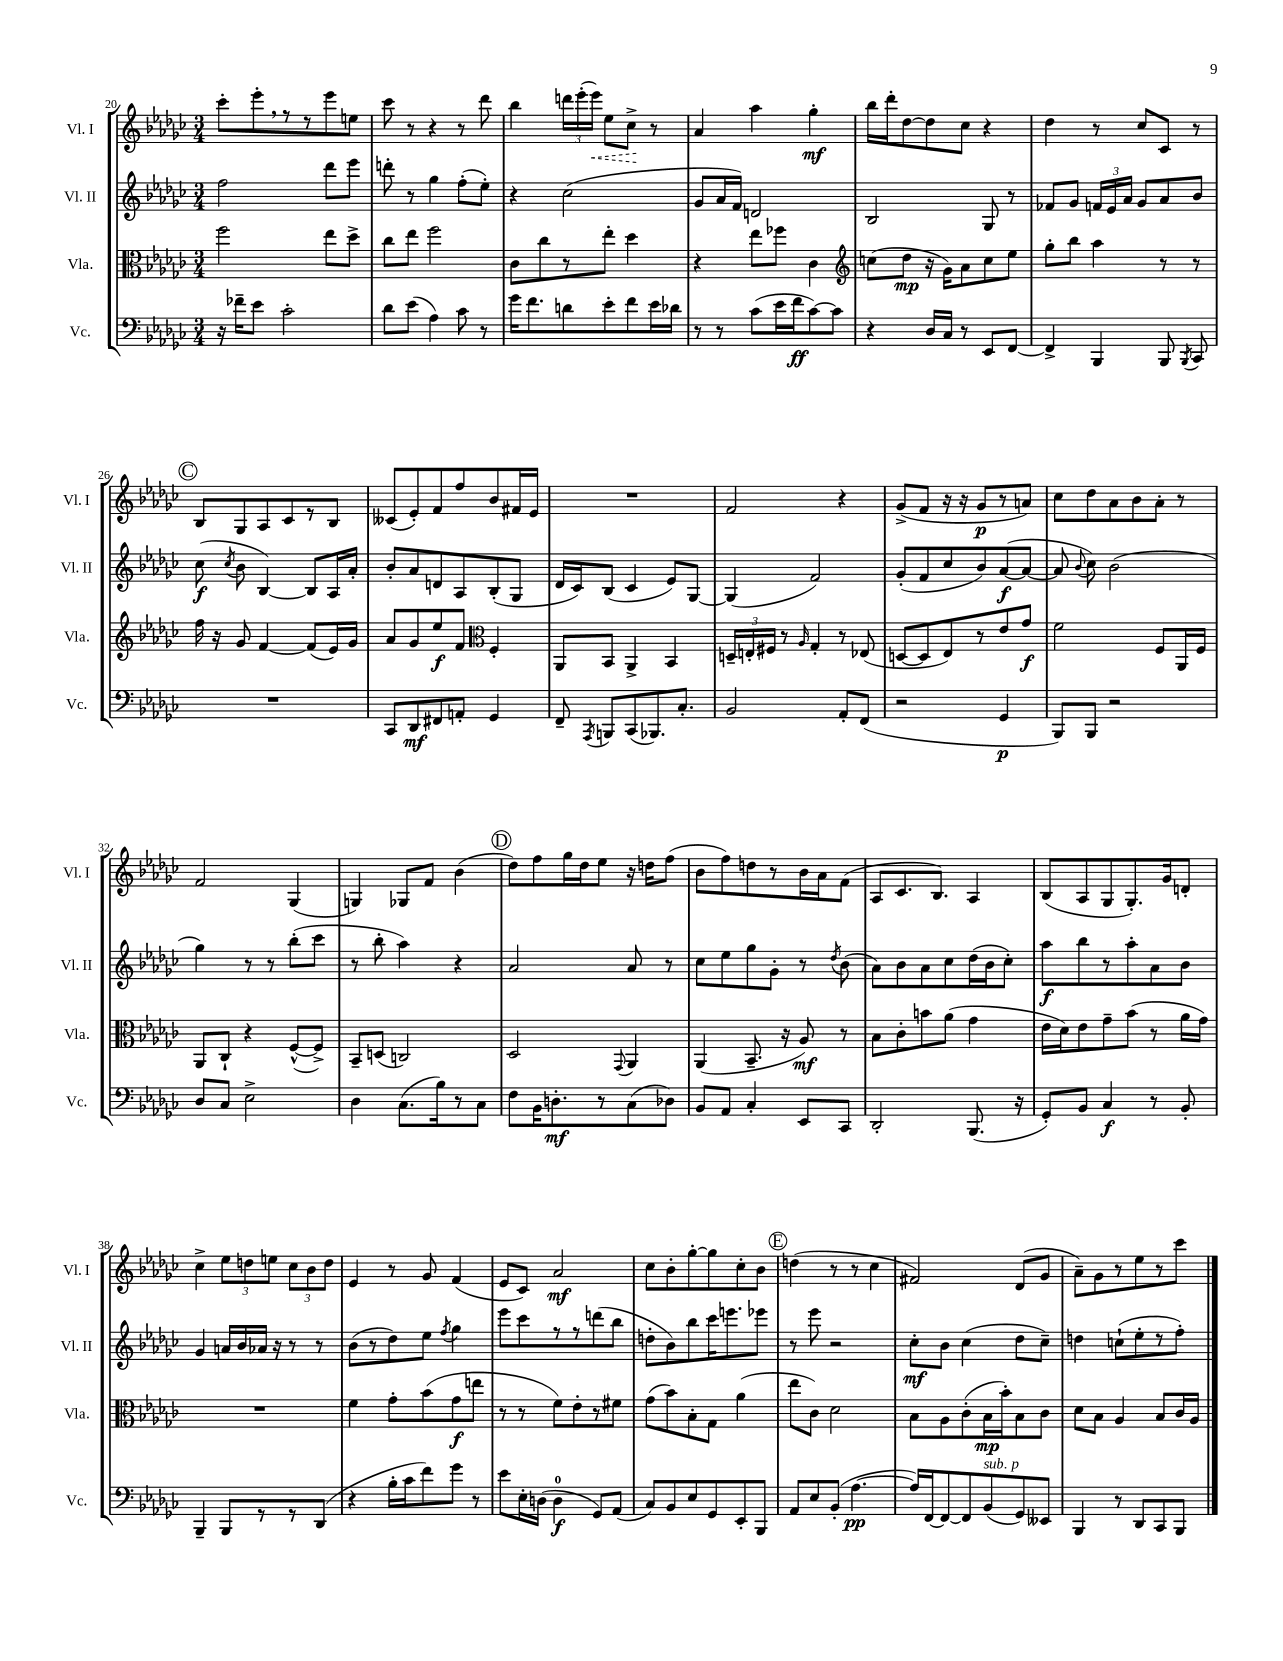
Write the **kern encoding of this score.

**kern	**dynam	**kern	**dynam	**kern	**dynam	**kern	**dynam
*part4	*part4	*part3	*part3	*part2	*part2	*part1	*part1
*staff4	*staff4	*staff3	*staff3	*staff2	*staff2	*staff1	*staff1
*I"Vc.	*	*I"Vla.	*	*I"Vl. II	*	*I"Vl. I	*
*I'Vc.	*	*I'Vla.	*	*I'Vl. II	*	*I'Vl. I	*
*clefF4	*	*clefC3	*	*clefG2	*	*clefG2	*
*k[b-e-a-d-g-c-]	*	*k[b-e-a-d-g-c-]	*	*k[b-e-a-d-g-c-]	*	*k[b-e-a-d-g-c-]	*
*M3/4	*	*M3/4	*	*M3/4	*	*M3/4	*
=20	=20	=20	=20	=20	=20	=20	=20
16r	.	2ff\	.	2ff\	.	8ccc-'\L	.
16f-X~\KL	.	.	.	.	.	.	.
8e-\J	.	.	.	.	.	8eee-',\	.
2c-'\	.	.	.	.	.	8r	.
.	.	.	.	.	.	8r	.
.	.	8ee-\L	.	8ddd-\L	.	8eee-\	.
.	.	8dd-^\J	.	8eee-\J	.	8een\J	.
=21	=21	=21	=21	=21	=21	=21	=21
8d-\L	.	8cc-\L	.	8dddn'\	.	8ccc-\	.
(8e-\J	.	8ee-\J	.	8r	.	8r	.
4A-\)	.	2ff\	.	4gg-\	.	4r	.
8c-\	.	.	.	(8ff'\L	.	8r	.
8r	.	.	.	8ee-'\J)	.	8ddd-\	.
=22	=22	=22	=22	=22	=22	=22	=22
16g-\KL	.	8c-\L	.	4r	.	4bb-\	.
8.f\	.	.	.	.	.	.	.
.	.	8cc-\	.	.	.	.	.
8dn\	.	8r	.	(2cc-\	.	24dddn\LL	.
.	.	.	.	.	.	(24eee-'\	.
!	!	!	!	!	!	!	!LO:HP:b
.	.	.	.	.	.	24eee-\JJ)	<
8e-'\	.	8ee-'\J	.	.	.	8ee-\L	.
8f\	.	4dd-\	.	.	.	8cc-^\J	.
16e-\L	.	.	.	.	.	8r	[
16d-X\JJ	.	.	.	.	.	.	.
=23	=23	=23	=23	=23	=23	=23	=23
8r	.	4r	.	8g-/L	.	4a-/	.
8r	.	.	.	16a-/L	.	.	.
.	.	.	.	16f/JJ)	.	.	.
(8c-\L	.	8ee-\L	.	2dn/	.	4aa-\	.
16e-\L	.	8ff-X\J	.	.	.	.	.
16f\J	ff	.	.	.	.	.	.
[8c-\)	.	4c-\	.	.	.	4gg-'\	mf
8c-\J]	.	.	.	.	.	.	.
=24	=24	=24	=24	=24	=24	=24	=24
*	*	*clefG2	*	*	*	*	*
4r	.	(8ccn\L	.	2B-/	.	16bb-\LL	.
.	.	.	.	.	.	16ddd-'\J	.
.	.	8dd-\J	mp	.	.	[8dd-\	.
16D-/LL	.	16r	.	.	.	8dd-\]	.
16C-/JJ	.	16g-\KL)	.	.	.	.	.
8r	.	8a-\	.	.	.	8cc-\J	.
8EE-/L	.	8cc\	.	8G-/	.	4r	.
[8FF/J	.	8ee-\J	.	8r	.	.	.
=25	=25	=25	=25	=25	=25	=25	=25
4FF^/]	.	8gg-'\L	.	8f-X/L	.	4dd-\	.
.	.	8bb-\J	.	8g-/J	.	.	.
4BBB-/	.	4aa-\	.	24fn/LL	.	8r	.
.	.	.	.	24e-/	.	.	.
.	.	.	.	24a-/JJ	.	.	.
.	.	.	.	8g-/L	.	8cc-/L	.
8BBB-/	.	8r	.	8a-/	.	8c-/J	.
8qBBB-/	.	.	.	.	.	.	.
8CC-/	.	8r	.	8b-/J	.	8r	.
!!LO:LB:g=z
!!LO:REH:place=s1:t=C
=26	=26	=26	=26	=26	=26	=26	=26
2.r	.	16ff\	.	(8cc-\	f	8B-/L	.
.	.	16r	.	.	.	.	.
.	.	.	.	8qcc-/	.	.	.
.	.	8g-/	.	8b-\	.	8G-/	.
.	.	[4f/	.	[4B-/)	.	8A-/	.
.	.	.	.	.	.	8c-/	.
.	.	(8f/L]	.	8B-/L]	.	8r	.
.	.	16e-/L)	.	16A-/L	.	8B-/J	.
.	.	16g-/JJ	.	16a-'/JJ	.	.	.
=27	=27	=27	=27	=27	=27	=27	=27
8CC-/L	.	8a-/L	.	8b-'/L	.	(8c--X/L	.
8DD-/	mf	8g-/	.	8a-/	.	8e-'/)	.
8FF#X/	.	8ee-/	f	8dn/	.	8f/	.
8AAn'/J	.	8f/J	.	8A-/	.	8ff/	.
*	*	*clefC3	*	*	*	*	*
4GG-/	.	4F'/	.	(8B-'/	.	8b-/	.
.	.	.	.	8G-/J	.	16f#X/L	.
.	.	.	.	.	.	16e-/JJ	.
=28	=28	=28	=28	=28	=28	=28	=28
8FF~/	.	8AA-/L	.	16d-/LL	.	2.r	.
.	.	.	.	16c-/J)	.	.	.
8qAAA-/	.	.	.	.	.	.	.
8BBBn/L	.	8BB-/J	.	(8B-/J	.	.	.
(8CC-/	.	4AA-^/	.	4c-/	.	.	.
8.BBB-X/)	.	.	.	.	.	.	.
.	.	4BB-/	.	8e-/L)	.	.	.
8.C-'/J	.	.	.	.	.	.	.
.	.	.	.	[8G-/J	.	.	.
=29	=29	=29	=29	=29	=29	=29	=29
2BB-/	.	24Dn~/LL	.	(4G-/]	.	2f/	.
.	.	24En'/	.	.	.	.	.
.	.	24F#X/JJ	.	.	.	.	.
.	.	8r	.	.	.	.	.
.	.	16qqA-/	.	.	.	.	.
.	.	4G-'/	.	2f/)	.	.	.
8AA-'/L	.	8r	.	.	.	4r	.
(8FF/J	.	(8E-X/	.	.	.	.	.
=30	=30	=30	=30	=30	=30	=30	=30
2r	.	[8Dn/L	.	(8g-'/L	.	(8g-^/L	.
.	.	8D/]	.	8f/	.	8f/J	.
.	.	8E-/)	.	8cc-/	.	16r	.
.	.	.	.	.	.	16r	.
.	.	8r	.	8b-/)	.	8g-/L	p
4GG-/	p	8e-/	.	([8a-/	f	8r	.
.	.	8g-/J	f	8a-/J_	.	8an/J)	.
=31	=31	=31	=31	=31	=31	=31	=31
8BBB-/L)	.	2f\	.	8a-/]	.	8cc-\L	.
.	.	.	.	8qqb-/	.	.	.
8BBB-/J	.	.	.	8cc-\)	.	8dd-\	.
2r	.	.	.	(2b-\	.	8a-\	.
.	.	.	.	.	.	8b-\	.
.	.	8F/L	.	.	.	8a-'\J	.
.	.	16AA-/L	.	.	.	8r	.
.	.	16F/JJ	.	.	.	.	.
!!LO:LB:g=z
=32	=32	=32	=32	=32	=32	=32	=32
8D-/L	.	8AA-/L	.	4gg-\)	.	2f/	.
8C-/J	.	8C-`/J	.	.	.	.	.
2E-^\	.	4r	.	8r	.	.	.
.	.	.	.	8r	.	.	.
.	.	([8F^^/L	.	(8bb-'\L	.	(4G-/	.
.	.	8F^/J])	.	8ccc-\J	.	.	.
=33	=33	=33	=33	=33	=33	=33	=33
4D-\	.	8BB-~/L	.	8r	.	4Gn/)	.
.	.	(8Dn/J	.	8bb-'\	.	.	.
(8.C-\L	.	2Cn/)	.	4aa-\)	.	8G-X/L	.
.	.	.	.	.	.	8f/J	.
16B-\k)	.	.	.	.	.	.	.
8r	.	.	.	4r	.	(4b-\	.
8C-\J	.	.	.	.	.	.	.
!!LO:REH:place=s1:t=D
=34	=34	=34	=34	=34	=34	=34	=34
8F\L	.	2D-/	.	2a-/	.	8dd-\L)	.
16BB-\K	.	.	.	.	.	8ff\	.
8.Dn'\	mf	.	.	.	.	.	.
.	.	.	.	.	.	16gg-\L	.
.	.	.	.	.	.	16dd-\J	.
8r	.	.	.	.	.	8ee-\J	.
.	.	8qqGG-/	.	.	.	.	.
(8C-\	.	4AA-/	.	8a-/	.	16r	.
.	.	.	.	.	.	16ddn\KL	.
8D-X\J)	.	.	.	8r	.	(8ff\J	.
=35	=35	=35	=35	=35	=35	=35	=35
8BB-/L	.	(4AA-/	.	8cc-\L	.	8b-\L	.
8AA-/J	.	.	.	8ee-\	.	8ff\)	.
4C-'/	.	8.BB-~/	.	8gg-\	.	8ddn\	.
.	.	.	.	8g-'\J	.	8r	.
.	.	16r	.	.	.	.	.
8EE-/L	.	8A-/)	mf	8r	.	16b-\L	.
.	.	.	.	.	.	16a-\J	.
.	.	.	.	8qdd-/	.	.	.
8CC-/J	.	8r	.	(8b-\	.	(8f\J	.
=36	=36	=36	=36	=36	=36	=36	=36
2DD-'/	.	8B-\L	.	8a-\L)	.	8A-/L	.
.	.	8c-'\	.	8b-\	.	8.c-/	.
.	.	8bn\	.	8a-\	.	.	.
.	.	.	.	.	.	8.B-/J)	.
.	.	(8a-\J	.	8cc-\	.	.	.
(8.BBB-/	.	4g-\	.	(16dd-\L	.	4A-/	.
.	.	.	.	16b-\J	.	.	.
.	.	.	.	8cc-'\J)	.	.	.
16r	.	.	.	.	.	.	.
=37	=37	=37	=37	=37	=37	=37	=37
8GG-'/L)	.	16e-\LL	.	8aa-\L	f	(8B-/L	.
.	.	16d-\J)	.	.	.	.	.
8BB-/J	.	8e-\	.	8bb-\	.	8A-/	.
4C-/	f	8g-~\	.	8r	.	8G-/	.
.	.	(8b-\J	.	8aa-'\	.	8.G-'/)	.
8r	.	8r	.	8a-\	.	.	.
.	.	.	.	.	.	16g-/k	.
8BB-'/	.	16a-\LL	.	8b-\J	.	8dn'/J	.
.	.	16g-\JJ)	.	.	.	.	.
!!LO:LB:g=z
=38	=38	=38	=38	=38	=38	=38	=38
4BBB-~/	.	2.r	.	4g-/	.	4cc-^\	.
8BBB-/L	.	.	.	16an/LL	.	12ee-\L	.
.	.	.	.	16b-/	.	.	.
.	.	.	.	.	.	12ddn\	.
8r	.	.	.	16a-X/JJ	.	.	.
.	.	.	.	.	.	12een\J	.
.	.	.	.	16r	.	.	.
8r	.	.	.	8r	.	12cc-\L	.
.	.	.	.	.	.	12b-\	.
(8DD-/J	.	.	.	8r	.	.	.
.	.	.	.	.	.	12dd\J	.
=39	=39	=39	=39	=39	=39	=39	=39
4r	.	4f\	.	(8b-\L	.	4e-/	.
.	.	.	.	8r	.	.	.
16B-'\LL	.	8g-'\L	.	8dd-\)	.	8r	.
16c-\J	.	.	.	.	.	.	.
8f\)	.	(8b-\	.	8ee-\J	.	8g-/	.
.	.	.	.	8qff/	.	.	.
8g-\J	.	8g-\	f	4gg-\	.	(4f/	.
8r	.	8een\J	.	.	.	.	.
=40	=40	=40	=40	=40	=40	=40	=40
8e-\L	.	8r	.	8eee-\L	.	8e-/L	.
16E-'\L	.	8r	.	8ccc-\	.	8c-/J)	.
(16Dn\JJ	.	.	.	.	.	.	.
4D\	f	8f\L)	.	8r	.	2a-/	mf
.	.	8e-'\	.	8r	.	.	.
8GG-/L)	.	8r	.	(8dddn\	.	.	.
(8AA-/J	.	8f#X\J	.	8bb-\J	.	.	.
=41	=41	=41	=41	=41	=41	=41	=41
8C-/L)	.	(8g-\L	.	8ddn'\L	.	8cc-\L	.
8BB-/	.	8b-\)	.	8b-\)	.	8b-'\	.
8E-/	.	8B-'\	.	8bb-\	.	[8gg-'\	.
8GG-/	.	8G-\J	.	16ccc-\K	.	8gg-\]	.
.	.	.	.	8.eeen\	.	.	.
8EE-'/	.	(4a-\	.	.	.	8cc-'\	.
8BBB-/J	.	.	.	8eee-X\J	.	8b-\J	.
!!LO:REH:place=s1:t=E
=42	=42	=42	=42	=42	=42	=42	=42
8AA-/L	.	8ee-\L	.	8r	.	(4ddn\	.
8E-/	.	8c-\J)	.	8eee-\	.	.	.
(8BB-'/J	.	2d-\	.	2r	.	8r	.
[4.A-\	pp	.	.	.	.	8r	.
.	.	.	.	.	.	4cc-\	.
=43	=43	=43	=43	=43	=43	=43	=43
16A-/LL])	.	8B-\L	.	8cc-'\L	mf	2f#X/)	.
[16FF/J	.	.	.	.	.	.	.
8FF/_	.	8A-\	.	8b-\J	.	.	.
8FF/]	.	(8c-'\	.	(4cc-\	.	.	.
!LO:TX:a:i:t=sub. p	!	!	!	!	!	!	!
(8BB-/	.	16B-\L	mp	.	.	.	.
.	.	16b-'\J)	.	.	.	.	.
8GG-/)	.	8B-\	.	8dd-\L	.	(8d-/L	.
8EE--X/J	.	8c-\J	.	8cc-~\J)	.	8g-/J	.
=44	=44	=44	=44	=44	=44	=44	=44
4BBB-/	.	8d-\L	.	4ddn\	.	8a-~\L)	.
.	.	8B-\J	.	.	.	8g-\	.
8r	.	4A-/	.	(8ccn`\L	.	8r	.
8DD-/L	.	.	.	8ee-'\	.	8ee-\	.
8CC-/	.	8B-/L	.	8r	.	8r	.
8BBB-/J	.	16c-/L	.	8ff'\J)	.	8ccc-\J	.
.	.	16A-/JJ	.	.	.	.	.
==	==	==	==	==	==	==	==
*-	*-	*-	*-	*-	*-	*-	*-
